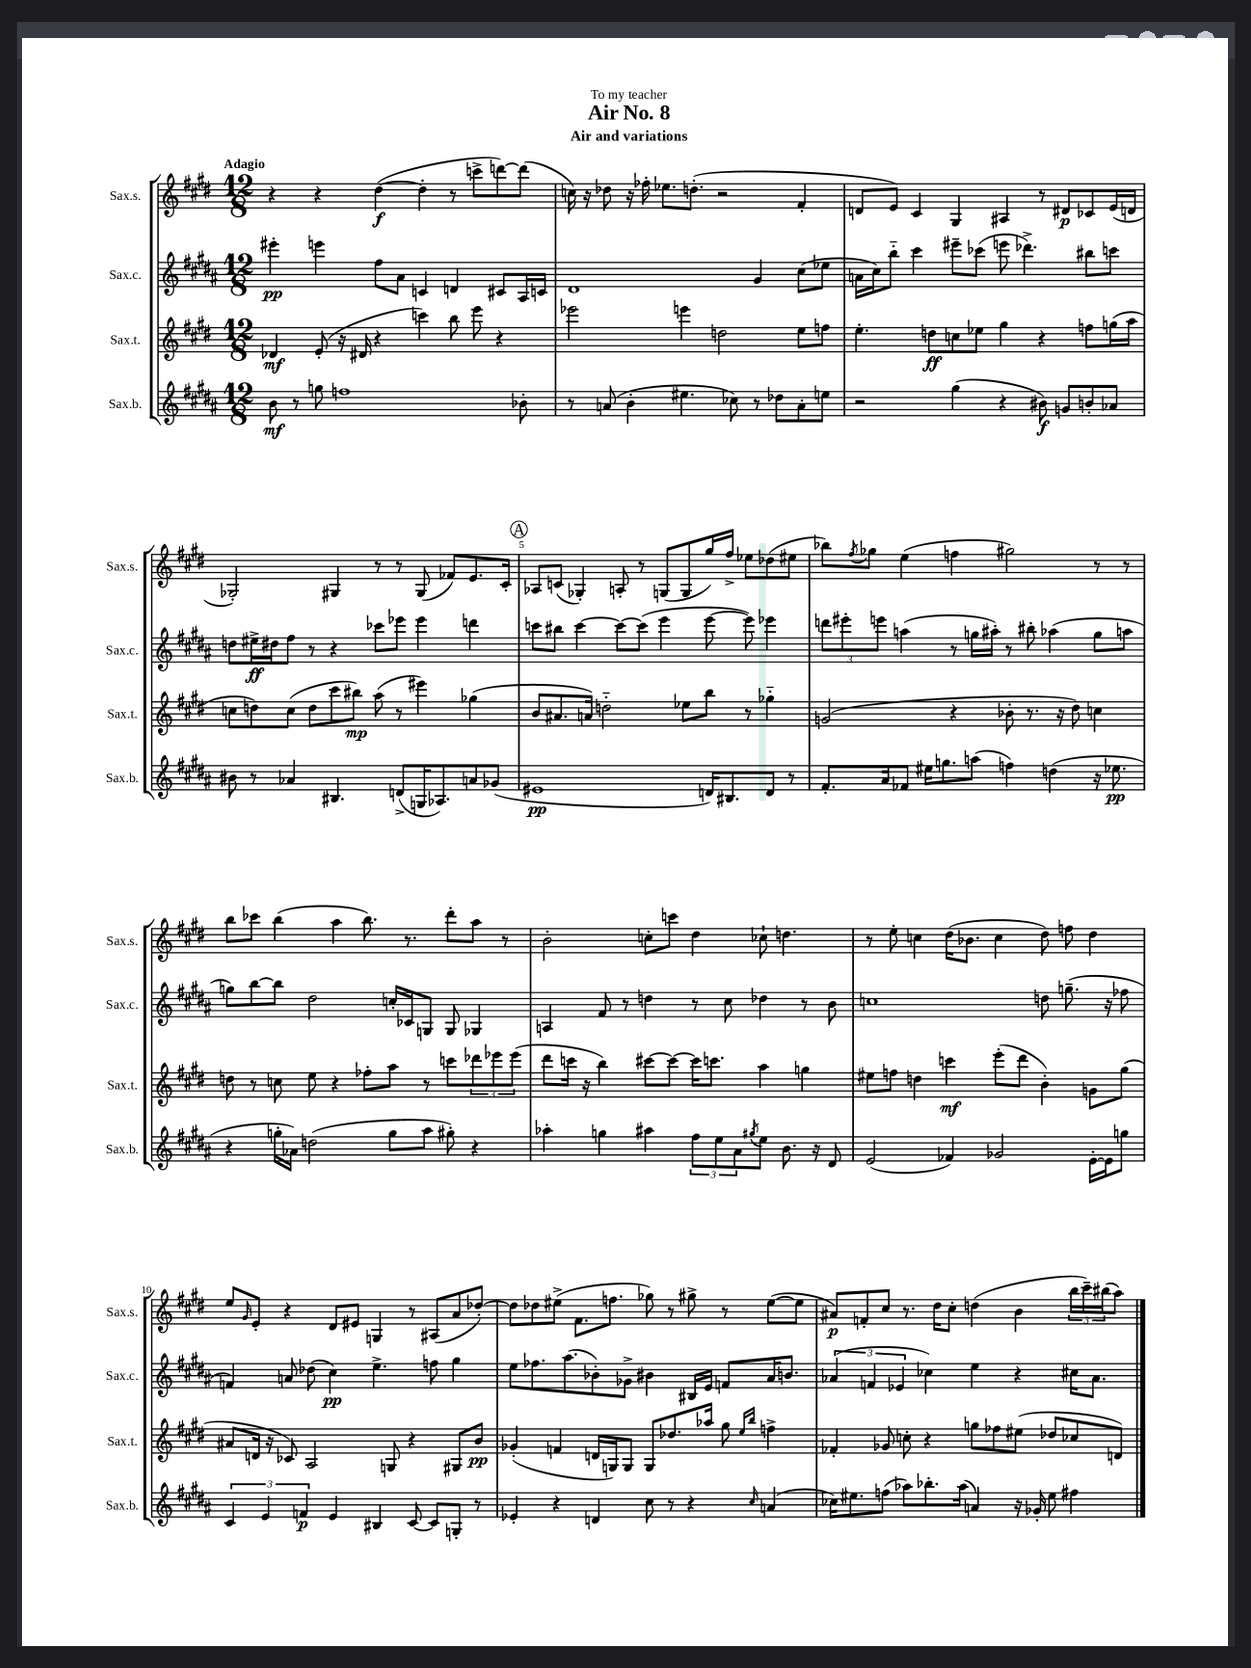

**kern	**dynam	**kern	**dynam	**kern	**dynam	**kern	**dynam
*part4	*part4	*part3	*part3	*part2	*part2	*part1	*part1
*staff4	*staff4	*staff3	*staff3	*staff2	*staff2	*staff1	*staff1
*I"Sax.b.	*	*I"Sax.t.	*	*I"Sax.c.	*	*I"Sax.s.	*
*I'Sax.b.	*	*I'Sax.t.	*	*I'Sax.c.	*	*I'Sax.s.	*
*clefG2	*	*clefG2	*	*clefG2	*	*clefG2	*
*k[f#c#g#d#a#]	*	*k[f#c#g#d#]	*	*k[f#c#g#d#a#]	*	*k[f#c#g#d#]	*
*M12/8	*	*M12/8	*	*M12/8	*	*M12/8	*
=1	=1	=1	=1	=1	=1	=1	=1
!	!	!	!	!	!	!LO:TX:a:B:t=Adagio	!
8b\	mf	4d-X/	mf	4eee#X'\	pp	4r	.
8r	.	.	.	.	.	.	.
8ggn\	.	(8e'/	.	4eeen\	.	4r	.
1ffn	.	16r	.	.	.	.	.
.	.	16d#X/	.	.	.	.	.
.	.	4r	.	8ff#\L	.	([4dd#\	f
.	.	.	.	8a#\J	.	.	.
.	.	4cccn\)	.	4cn/	.	4dd#'\]	.
.	.	8bb\	.	4dn/	.	8r	.
.	.	8eee\	.	.	.	8cccn^\L	.
.	.	4r	.	8c#X/L	.	[8dddn\)	.
8b-X'\	.	.	.	16A#/L	.	(8ddd\J]	.
.	.	.	.	16cn/JJ	.	.	.
=2	=2	=2	=2	=2	=2	=2	=2
8r	.	2eee-X\	.	1d#	.	16ccn\)	.
.	.	.	.	.	.	16r	.
(8an/	.	.	.	.	.	8dd-X\	.
4b'\	.	.	.	.	.	16r	.
.	.	.	.	.	.	16ff-X'\	.
.	.	.	.	.	.	8.ee-X\L	.
4.ee#X\	.	4eeen\	.	.	.	.	.
.	.	.	.	.	.	(8.ddn'\J	.
.	.	2ddn\	.	.	.	2r	.
8cc-X\)	.	.	.	.	.	.	.
8r	.	.	.	4g#/	.	.	.
8dd-X\L	.	.	.	.	.	.	.
8a'\	.	8ee\L	.	(8cc#\L	.	4f#'/	.
8een\J	.	8ffn\J	.	8ee-X\J	.	.	.
=3	=3	=3	=3	=3	=3	=3	=3
2r	.	4.ee'\	.	16an\LL	.	8dn/L	.
.	.	.	.	16cc#\J)	.	.	.
.	.	.	.	8bb\J	.	8e/J)	.
.	.	.	.	4ccc#\	.	4c#/	.
.	.	8ddn\L	ff	.	.	.	.
(4gg#\	.	8ccn\	.	8eee#X~\L	.	4G#/	.
.	.	8ee-X\J	.	(8ccc-X\J	.	.	.
4r	.	4gg#\	.	8eeen\	.	4A#X/	.
.	.	.	.	4.ddd-X^\)	.	.	.
8b#X\)	f	4r	.	.	.	8r	.
8gn/L	.	.	.	.	.	8d#X/L	p
8bn'/	.	8ffn\L	.	8bb#X\L	.	8c-X/	.
8a-X/J	.	(16ggn\L	.	8cccn\J	.	(16e/L	.
.	.	16aa\JJ	.	.	.	16dn/JJ	.
!!LO:LB:g=z
=4	=4	=4	=4	=4	=4	=4	=4
8b#X\	.	8ccn\L	.	8ddn\L	.	2G-X'/)	.
8r	.	8ddn\)	.	16ee#X^\L	ff	.	.
.	.	.	.	16dd#X\J	.	.	.
4a-X/	.	(8cc\J	.	8ff#\J	.	.	.
.	.	8dd\L	.	8r	.	.	.
4.B#X/	.	8ccc#\	.	4r	.	4G#X/	.
.	.	8bb#X\J)	mp	.	.	.	.
.	.	(8aa\	.	8ccc-X\L	.	8r	.
(8dn^/L	.	8r	.	8eee-X\J	.	8r	.
16Gn/K	.	4eee#X\)	.	4eee-\	.	(8G#/	.
8.A-X/)	.	.	.	.	.	.	.
.	.	.	.	.	.	8f-X/L)	.
8an/	.	(4gg-X\	.	4dddn\	.	8.e/	.
(8g-X/J	.	.	.	.	.	.	.
.	.	.	.	.	.	16c#'/Jk	.
!!LO:REH:place=s1:t=A
=5	=5	=5	=5	=5	=5	=5	=5
1e#X	pp	8b/L	.	8cccn\L	.	8A-X/L	.
.	.	8.a#X/	.	8bb#X\J	.	(8cn/J	.
.	.	.	.	[4ccc\	.	4G-X'/)	.
.	.	16an/Jk)	.	.	.	.	.
.	.	2ddn\	.	.	.	.	.
.	.	.	.	8ccc\L_	.	8An'/	.
.	.	.	.	(8ccc\J]	.	8r	.
.	.	.	.	4eee\	.	(8Gn/L	.
.	.	8ee-X\L	.	.	.	8G/	.
16dn/KL)	.	8bb\J	.	[8eee\	.	16gg#/L)	.
8.B#X/	.	.	.	.	.	16ff#^/JJ	.
.	.	8r	.	8eee\])	.	8ee-X\L	.
8d/J	.	4gg-X\	.	4eee-X\	.	(8dd-X\	.
8r	.	.	.	.	.	8ee#X\J	.
=6	=6	=6	=6	=6	=6	=6	=6
8.f#'/L	.	(2gn/	.	12dddn\L	.	8bb-X\L)	.
.	.	.	.	12eee#X'\	.	.	.
.	.	.	.	.	.	8qff#/	.
.	.	.	.	.	.	8gg-X\J	.
.	.	.	.	12eeen\J	.	.	.
16a#/k	.	.	.	.	.	.	.
8f-X/J	.	.	.	(4aan\	.	(4ee\	.
16ee#X\KL	.	.	.	.	.	.	.
8.ggn\	.	.	.	.	.	.	.
.	.	4r	.	8r	.	4ffn\	.
(8aan\J	.	.	.	16ggn\LL	.	.	.
.	.	.	.	16aa#X'\JJ)	.	.	.
4ffn\)	.	8b-X'\	.	8r	.	2gg#X\)	.
.	.	8.r	.	8bb#X'\	.	.	.
(4ddn\	.	.	.	(4aa-X\	.	.	.
.	.	16r	.	.	.	.	.
.	.	8dd#\)	.	.	.	.	.
16r	.	4ccn\	.	8gg\L	.	8r	.
8.ee-X\	pp	.	.	.	.	.	.
.	.	.	.	8aan\J	.	8r	.
!!LO:LB:g=z
=7	=7	=7	=7	=7	=7	=7	=7
4r	.	8ddn\	.	8ggn\L)	.	8bb\L	.
.	.	8r	.	[8bb\	.	8ccc-X\J	.
16ggn'\LL	.	8ccn\	.	8bb\J]	.	(4bb\	.
16a-X\JJ)	.	.	.	.	.	.	.
(2ddn\	.	8ee\	.	2dd#\	.	.	.
.	.	4r	.	.	.	4aa\	.
.	.	8ff-X'\L	.	.	.	8.bb\)	.
8gg\L	.	8aa\J	.	16ccn'/LL	.	.	.
.	.	.	.	16c-X/J	.	8.r	.
8aa#\J	.	8r	.	8Gn/J	.	.	.
8gg#X'\)	.	8cccn\L	.	8G/	.	8ddd#'\L	.
4r	.	12ddd-X\	.	4G-X/	.	8aa\J	.
.	.	12eee-X\	.	.	.	.	.
.	.	.	.	.	.	8r	.
.	.	(12eee-\J	.	.	.	.	.
=8	=8	=8	=8	=8	=8	=8	=8
4aa-X'\	.	8ddd#\L	.	4An/	.	2b'\	.
.	.	16cccn\Jk	.	.	.	.	.
.	.	16r	.	.	.	.	.
4ggn\	.	4bb\)	.	8f#/	.	.	.
.	.	.	.	8r	.	.	.
4aa#X\	.	[8ccc#X\L	.	4ddn\	.	8ccn'\L	.
.	.	8ccc#\J_	.	.	.	8cccn\J	.
12ff#\L	.	16ccc#\KL]	.	8r	.	4dd#\	.
.	.	8.cccn\J	.	.	.	.	.
12ee\	.	.	.	.	.	.	.
.	.	.	.	8cc#\	.	.	.
12a#\	.	.	.	.	.	.	.
8qgg#X/	.	.	.	.	.	.	.
8ee\J	.	4aa\	.	4dd-X\	.	8cc-X`\	.
8.b\	.	.	.	.	.	4.ddn\	.
.	.	4ggn\	.	8r	.	.	.
16r	.	.	.	.	.	.	.
8d#/	.	.	.	8b\	.	.	.
=9	=9	=9	=9	=9	=9	=9	=9
(2e/	.	8ee#X\L	.	1ccn	.	8r	.
.	.	8ffn\J	.	.	.	8ee'\	.
.	.	4ddn\	.	.	.	4ccn\	.
4f-X/)	.	4cccn\	mf	.	.	(16dd#\KL	.
.	.	.	.	.	.	8.b-X\J	.
2g-X/	.	(8eee'\L	.	.	.	4cc\	.
.	.	8ddd#\J	.	.	.	.	.
.	.	4b'\)	.	8ddn\	.	8dd#\)	.
.	.	.	.	(8.ggn~\	.	8ffn\	.
[16e'\LL	.	8gn\L	.	.	.	4dd#\	.
16e\J]	.	.	.	16r	.	.	.
8ggn\J	.	(8gg#\J	.	8ff-X\	.	.	.
!!LO:LB:g=z
=10	=10	=10	=10	=10	=10	=10	=10
6c#/	.	8a#X/L	.	4fn/)	.	8ee/L	.
.	.	.	.	.	.	16qqg#/	.
.	.	16dn/Jk	.	.	.	8e'/J	.
6e/	.	.	.	.	.	.	.
.	.	16r	.	.	.	.	.
.	.	8c-X/)	.	8an/	.	4r	.
6fn/	p	.	.	.	.	.	.
.	.	2A/	.	(8dd-X\	.	.	.
4e/	.	.	.	4cc#\)	pp	8d#/L	.
.	.	.	.	.	.	8e#X/J	.
4B#X/	.	.	.	4.ee^\	.	4Gn/	.
.	.	8Gn/	.	.	.	.	.
[8c#/	.	4r	.	.	.	8r	.
8c#/L]	.	.	.	8ffn\	.	(8A#X/L	.
8Gn'/J	.	8G#X/L	.	4gg#\	.	8a/	.
8r	.	8b/J	pp	.	.	[8dd-X'/J)	.
=11	=11	=11	=11	=11	=11	=11	=11
4e-X'/	.	(4g-X'/	.	8ee\L	.	8dd-\L]	.
.	.	.	.	8.ff-X\	.	8dd-X\	.
4r	.	4fn/	.	.	.	(8ee#X^\J	.
.	.	.	.	(8.aa#\	.	.	.
.	.	.	.	.	.	8.f#\L	.
4dn/	.	16dn/LL	.	8b-X'\)	.	.	.
.	.	16Gn/J)	.	.	.	8.ffn\J	.
.	.	8G/J	.	8g-X^\J	.	.	.
8cc#\	.	8G/L	.	4b#X\	.	8gg-X\)	.
8r	.	8.dd-X/	.	.	.	8r	.
4r	.	.	.	16B#X/LL	.	8gg#X^\	.
.	.	16aa-X/Jk	.	16e/JJ	.	.	.
.	.	8gg#\	.	8fn/L	.	8r	.
.	.	16qqee/LL	.	.	.	.	.
16qqcc#/	.	16qqbb/JJ	.	.	.	.	.
(4an/	.	4ffn^\	.	16a#/K	.	([8ee#\L	.
.	.	.	.	8.bn/J	.	.	.
.	.	.	.	.	.	8ee#\J]	.
=12	=12	=12	=12	=12	=12	=12	=12
16cc-X\KL)	.	4f-X'/	.	(6a-X/	.	8a#X/L)	p
8.ee#X\	.	.	.	.	.	.	.
.	.	.	.	.	.	8fn'/	.
.	.	.	.	6fn/	.	.	.
(8ffn\J	.	8g-X/	.	.	.	8cc#/J	.
.	.	.	.	6e-X/	.	.	.
8aa-X\L)	.	8ccn'\	.	.	.	8.r	.
8.bb-X'\	.	4r	.	4cc-X\)	.	.	.
.	.	.	.	.	.	16dd#\KL	.
.	.	.	.	.	.	8cc#'\J	.
(16aa-\Jk	.	.	.	.	.	.	.
4an/)	.	8ggn\L	.	4ee\	.	(4ddn\	.
.	.	8ff-X\	.	.	.	.	.
16r	.	(8ee#X\J	.	4r	.	4b\	.
16g-X'/	.	.	.	.	.	.	.
8ee#\	.	8dd-X/L	.	.	.	.	.
4ff#X\	.	8cc-X/	.	16cc#X\KL	.	24bb\LL	.
.	.	.	.	.	.	24ccc#~\)	.
.	.	.	.	8.a-\J	.	.	.
.	.	.	.	.	.	(24bb#X\J	.
.	.	8dn/J)	.	.	.	8aa\J)	.
==	==	==	==	==	==	==	==
*-	*-	*-	*-	*-	*-	*-	*-
